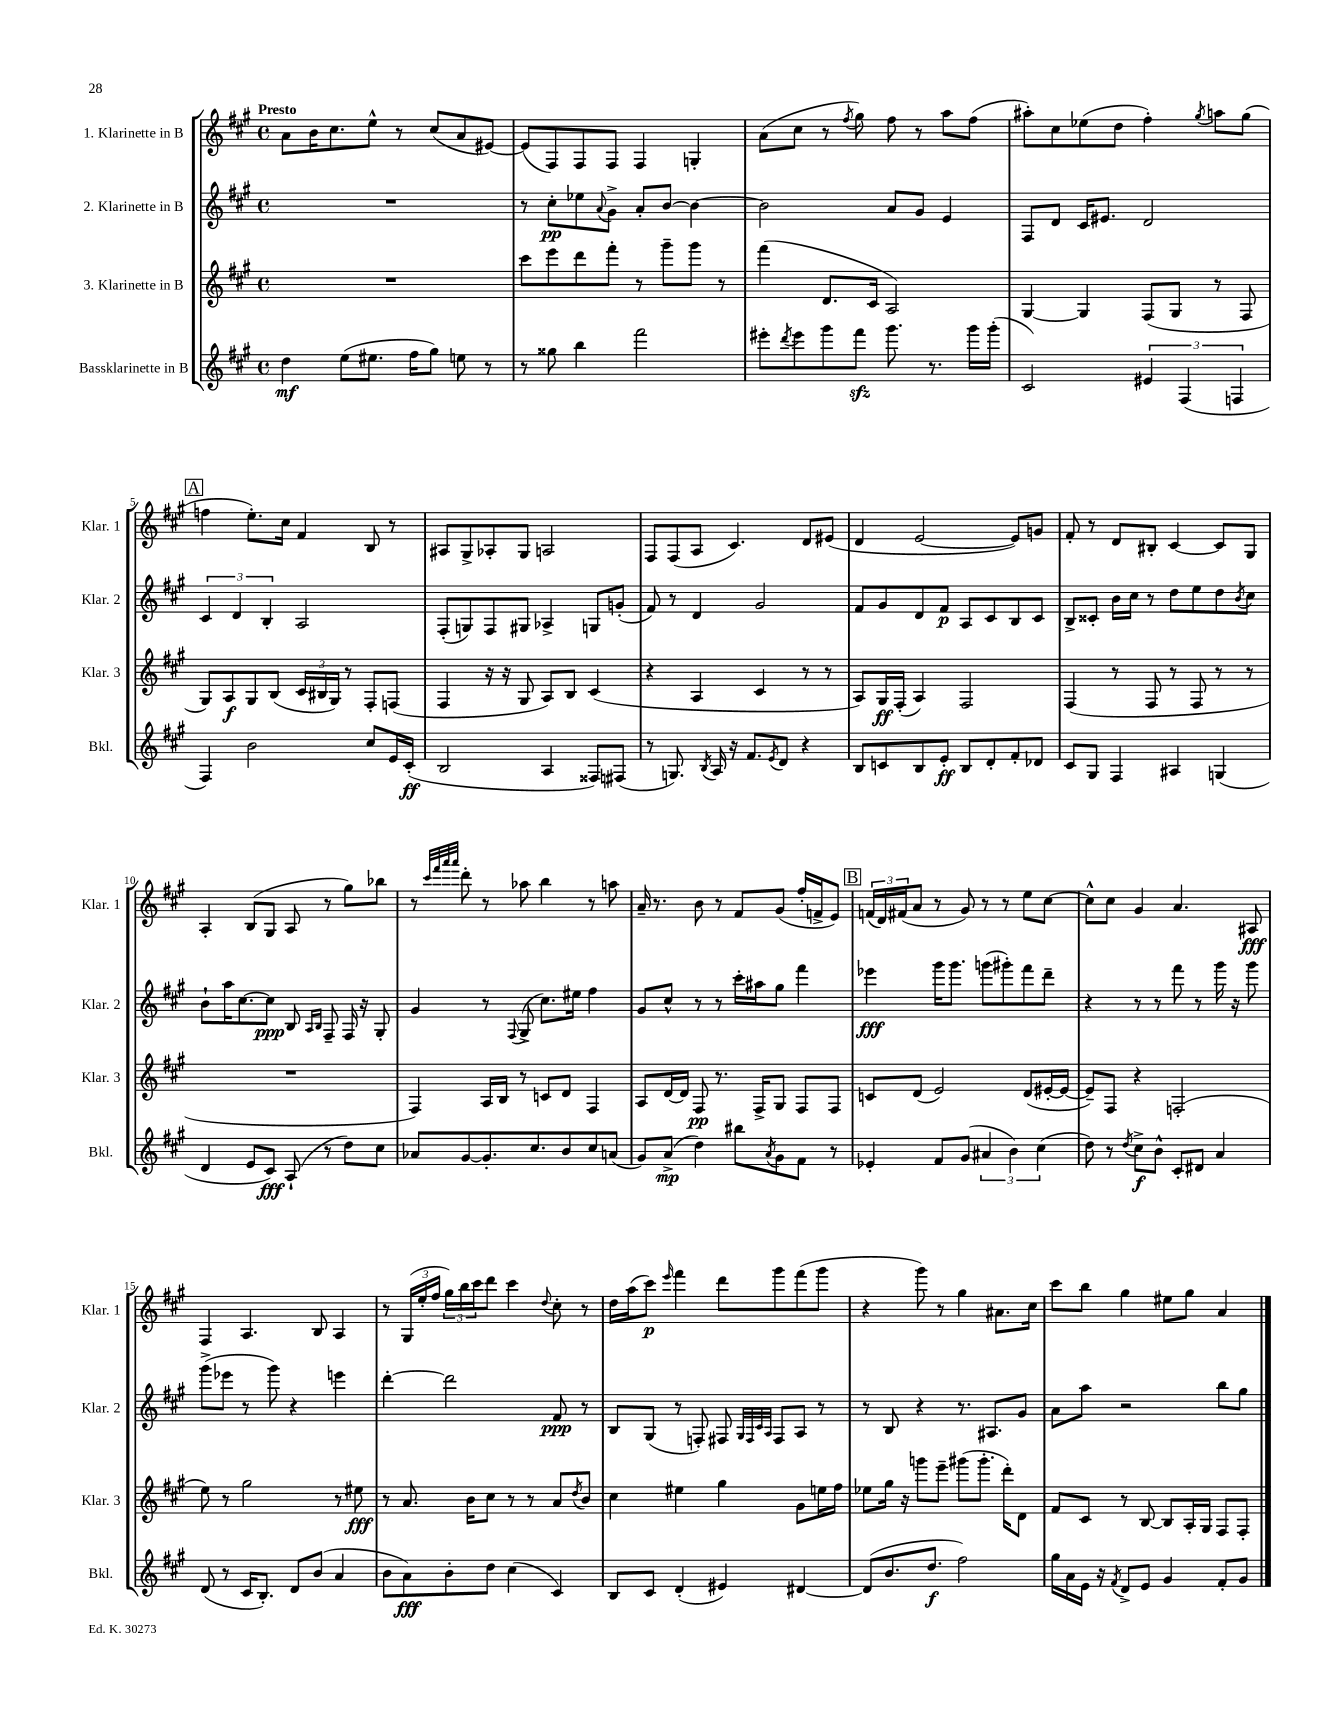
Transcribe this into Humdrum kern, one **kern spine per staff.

**kern	**kern	**kern	**kern
*staff4	*staff3	*staff2	*staff1
*clefG2	*clefG2	*clefG2	*clefG2
*k[f#c#g#]	*k[f#c#g#]	*k[f#c#g#]	*k[f#c#g#]
*M4/4	*M4/4	*M4/4	*M4/4
*met(c)	*met(c)	*met(c)	*met(c)
4dd\	1r	1r	8a\L
.	.	.	16b\K
.	.	.	8.cc#\
(8ee\L	.	.	.
8.ee#\J	.	.	8ee^^\J
.	.	.	8r
16ff#\LK	.	.	.
8gg#\J)	.	.	(8cc#/L
8ee\	.	.	8a/
8r	.	.	[8e#/J)
=	=	=	=
8r	8ccc#\L	8r	(8e#/]L
8gg##\	8eee\	8cc#'\L	8F#/)
4bb\	8ddd\	8ee-\	8F#/
.	.	8qqa/	.
.	8fff#'\J	8g#^\J	8F#/J
2fff#\	8r	8a'/L	4F#/
.	8ggg#~\L	[8b/J	.
.	8ggg#\J	4b\_	4G'/
.	8r	.	.
=	=	=	=
8eee#'\L	(4fff#\	2b\]	(8a\L
8qddd/	.	.	.
8eee#\	.	.	8cc#\J
8ggg#\	8.d/L	.	8r
.	.	.	8qff#/
8fff#\J	.	.	8gg#\)
.	16c#/Jk	.	.
8.ggg#\	2A/)	8a/L	8ff#\
.	.	8g#/J	8r
8.r	.	.	.
.	.	4e/	8aa\L
16ggg#\LL	.	.	(8ff#\J
(16ggg#'\JJ	.	.	.
=	=	=	=
2c#/)	[4G#/	8F#/L	8aa#'\L)
.	.	8d/J	8cc#\
.	4G#/]	16c#/LK	(8ee-\
.	.	8.e#/J	.
.	.	.	8dd\J
6e#/	(8F#/L	2d/	4ff#'\)
.	8G#/J	.	.
(6F#/	.	.	.
.	.	.	8qgg#/
.	8r	.	8aa\L
6F/	.	.	.
.	8F#/	.	(8gg#\J
=	=	=	=
4F#/)	8G#/L)	6c#/	4ff\
.	8A/	.	.
.	.	6d/	.
2b\	8G#/	.	8.ee'\L)
.	.	6B'/	.
.	(8B/J	.	.
.	.	.	16cc#\Jk
.	24c#/LL	2A/	4f#/
.	24B#/	.	.
.	24G#/JJ)	.	.
.	8r	.	.
8cc#/L	8F#'/L	.	8B/
16e/L	(8F/J	.	8r
(16c#'/JJ	.	.	.
=	=	=	=
2B/	4F#/	(8F#'/L	8A#/L
.	.	8G/)	8G#^/
.	16r	8F#/	8A-'/
.	16r	.	.
.	8G#/	8G#/J	8G#/J
4A/	8A/L)	4A-^/	2A/
.	8B/J	.	.
8F##/L)	(4c#/	8G/L	.
(8F#/J	.	(8g'/J	.
=	=	=	=
8r	4r	8f#/)	8F#/L
8.G/)	.	8r	(8F#/
.	4A/	4d/	8A/J
8qB/	.	.	.
16A/	.	.	.
16r	.	.	4.c#/)
8.f#/L	.	.	.
.	4c#/	2g#/	.
8qe/	.	.	.
8d/J	.	.	.
4r	8r	.	8d/L
.	8r	.	(8e#/J
=	=	=	=
8B/L	8A/L)	8f#/L	4d/
8c/	16G#/L	8g#/	.
.	(16F#'/JJ	.	.
8B/	4A/)	8d/	[2e/
8e'/J	.	8f#/J	.
8B/L	2F#/	8A/L	.
8d'/	.	8c#/	.
8f#'/	.	8B/	8e/]L)
8d-/J	.	8c#/J	8g/J
=	=	=	=
8c#/L	(4F#/	8B^/L	8f#'/
8G#/J	.	8c##'/J	8r
4F#/	8r	16b\LL	8d/L
.	.	16cc#\JJ	.
.	8F#/	8r	8B#'/J
4A#/	8r	8dd\L	[4c#/
.	8F#/	8ee\	.
(4G/	8r	8dd\	8c#/]L
.	.	8qb/	.
.	8r	8cc#\J	8G#/J
=	=	=	=
4d/	1r	8b`\L	4A'/
.	.	16aa\K	.
.	.	[8.cc#\	.
8e/L	.	.	(8B/L
8c#/J)	.	8cc#\]J	8G#/J
(8A`/	.	8B/	8A/
.	.	16qqA/LL	.
.	.	16qqB/JJ	.
8r	.	8F#~/	8r
8dd\L)	.	16F#/	8gg#\L)
.	.	16r	.
8cc#\J	.	8G#'/	8bb-\J
=	=	=	=
8a-/L	4F#/)	4g#/	8r
.	.	.	32qqccc#/LLL
.	.	.	32qqfff#/
.	.	.	32qqaaa/
.	.	.	32qqaaa/JJJ
[8g#/	.	.	8ddd'\
8.g#'/]	16A/LL	8r	8r
.	16B/JJ	.	.
.	.	8qqF#/	.
.	8r	(8G#^/	8aa-\
8.cc#/	.	.	.
.	8c/L	8.cc#\L)	4bb\
8b/	8d/J	.	.
.	.	16ee#\Jk	.
8cc#/	4F#/	4ff#\	8r
(8a/J	.	.	8aa\
=	=	=	=
8g#/L)	8A/L	8g#/L	16a~/
.	.	.	8.r
(8a^/J	[16d/L	8cc#^^/J	.
.	16d/]JJ	.	.
4dd\)	8F#/	8r	8b\
.	8.r	8r	8r
8bb#\L	.	16ccc#'\LL	8f#/L
.	16F#^/LK	16aa#\J	.
8qa/	.	.	.
8g#\	8G#/J	8gg#\J	(8g#/J
8f#\J	8F#/L	4fff#\	16ff#'/LL
.	.	.	16f^/J
8r	8F#/J	.	8e/J)
=	=	=	=
4e-'/	8c/L	4eee-\	(24f/LL
.	.	.	24d/)
.	.	.	(24f#/J
.	(8d/J	.	8a/J
8f#/L	2e/)	16ggg#\LK	8r
.	.	8.ggg#\J	.
(8g#/J	.	.	8g#/)
6a#/	.	(8ggg\L	8r
.	.	8ggg#'\)	8r
6b\)	.	.	.
.	(8d/L	8fff#\	8ee\L
(6cc#\	.	.	.
.	[16e#'/L	8ddd~\J	[8cc#\J
.	16e#/_JJ	.	.
=	=	=	=
8dd\)	8e#~/]L)	4r	8cc#^^\]L
8r	8F#/J	.	8cc#\J
8qdd/	.	.	.
8cc#^\L	4r	8r	4g#/
8b^^\J	.	8r	.
8c#'/L	(2F'/	8fff#\	4.a/
8d#/J	.	8r	.
4a/	.	16ggg#\	.
.	.	16r	.
.	.	8ggg#\	8A#/
=	=	=	=
(8d/	8ee\)	(8ggg#^\L	4F#/
8r	8r	8eee-\J	.
16c#/LK	2gg#\	8r	4.A/
8.B'/J)	.	.	.
.	.	8ggg#\)	.
8d/L	.	4r	.
(8b/J	.	.	8B/
4a/	8r	4eee\	4A/
.	8ee#\	.	.
=	=	=	=
8b\L	8r	[4ddd'\	8r
8a\)	8.a/	.	(24G#/LL
.	.	.	24ee'/
.	.	.	24ff#/JJ
8b'\	.	2ddd\]	24gg#\LL)
.	.	.	24bb\
.	16b\LK	.	.
.	.	.	24ccc#\J
8dd\J	8cc#\J	.	8ddd\J
(4cc#\	8r	.	4ccc#\
.	8r	.	.
.	.	.	8qqdd/
4c#/)	8a/L	8f#/	8cc#'\
.	8qdd/	.	.
.	8b/J	8r	8r
=	=	=	=
8B/L	4cc#\	8B/L	16dd\LL
.	.	.	(16aa\J
8c#/J	.	(8G#/J	8ccc#\J)
.	.	.	16qqeee/
(4d'/	4ee#\	8r	4fff#\
.	.	8F'/)	.
4e#/)	4gg#\	8F#/	8ddd\L
.	.	32qqG#/LLL	.
.	.	32qqF#/	.
.	.	32qqc#/	.
.	.	32qqA/JJJ	.
.	.	8F#/L	8ggg#\
[4d#/	8g#\L	8A/J	(8fff#\
.	16ee\L	8r	8ggg#\J
.	16ff#\JJ	.	.
=	=	=	=
(8d#/]L	8ee-\L	8r	4r
8.b/	16gg#\Jk	8B/	.
.	16r	.	.
.	8ggg\L	4r	8ggg#\)
8.dd/J	.	.	.
.	8eee~\J	.	8r
2ff#\)	(8ggg#\L	8.r	4gg#\
.	8.ggg#'\J	.	.
.	.	8.A#/L	.
.	.	.	8.a#\L
.	16ddd'\LK)	.	.
.	8d\J	8g#/J	.
.	.	.	16cc#\Jk
=	=	=	=
16gg#\LL	8f#/L	8a\L	8ccc#\L
16a\	.	.	.
16e\JJ	8c#/J	8aa\J	8bb\J
16r	.	.	.
8qf#/	.	.	.
8d^/L	8r	2r	4gg#\
8e/J	[8B/	.	.
4g#/	8B/]L	.	8ee#\L
.	16A'/L	.	8gg#\J
.	16G#/JJ	.	.
8f#'/L	8F#/L	8bb\L	4a/
8g#/J	8F#'/J	8gg#\J	.
==	==	==	==
*-	*-	*-	*-
